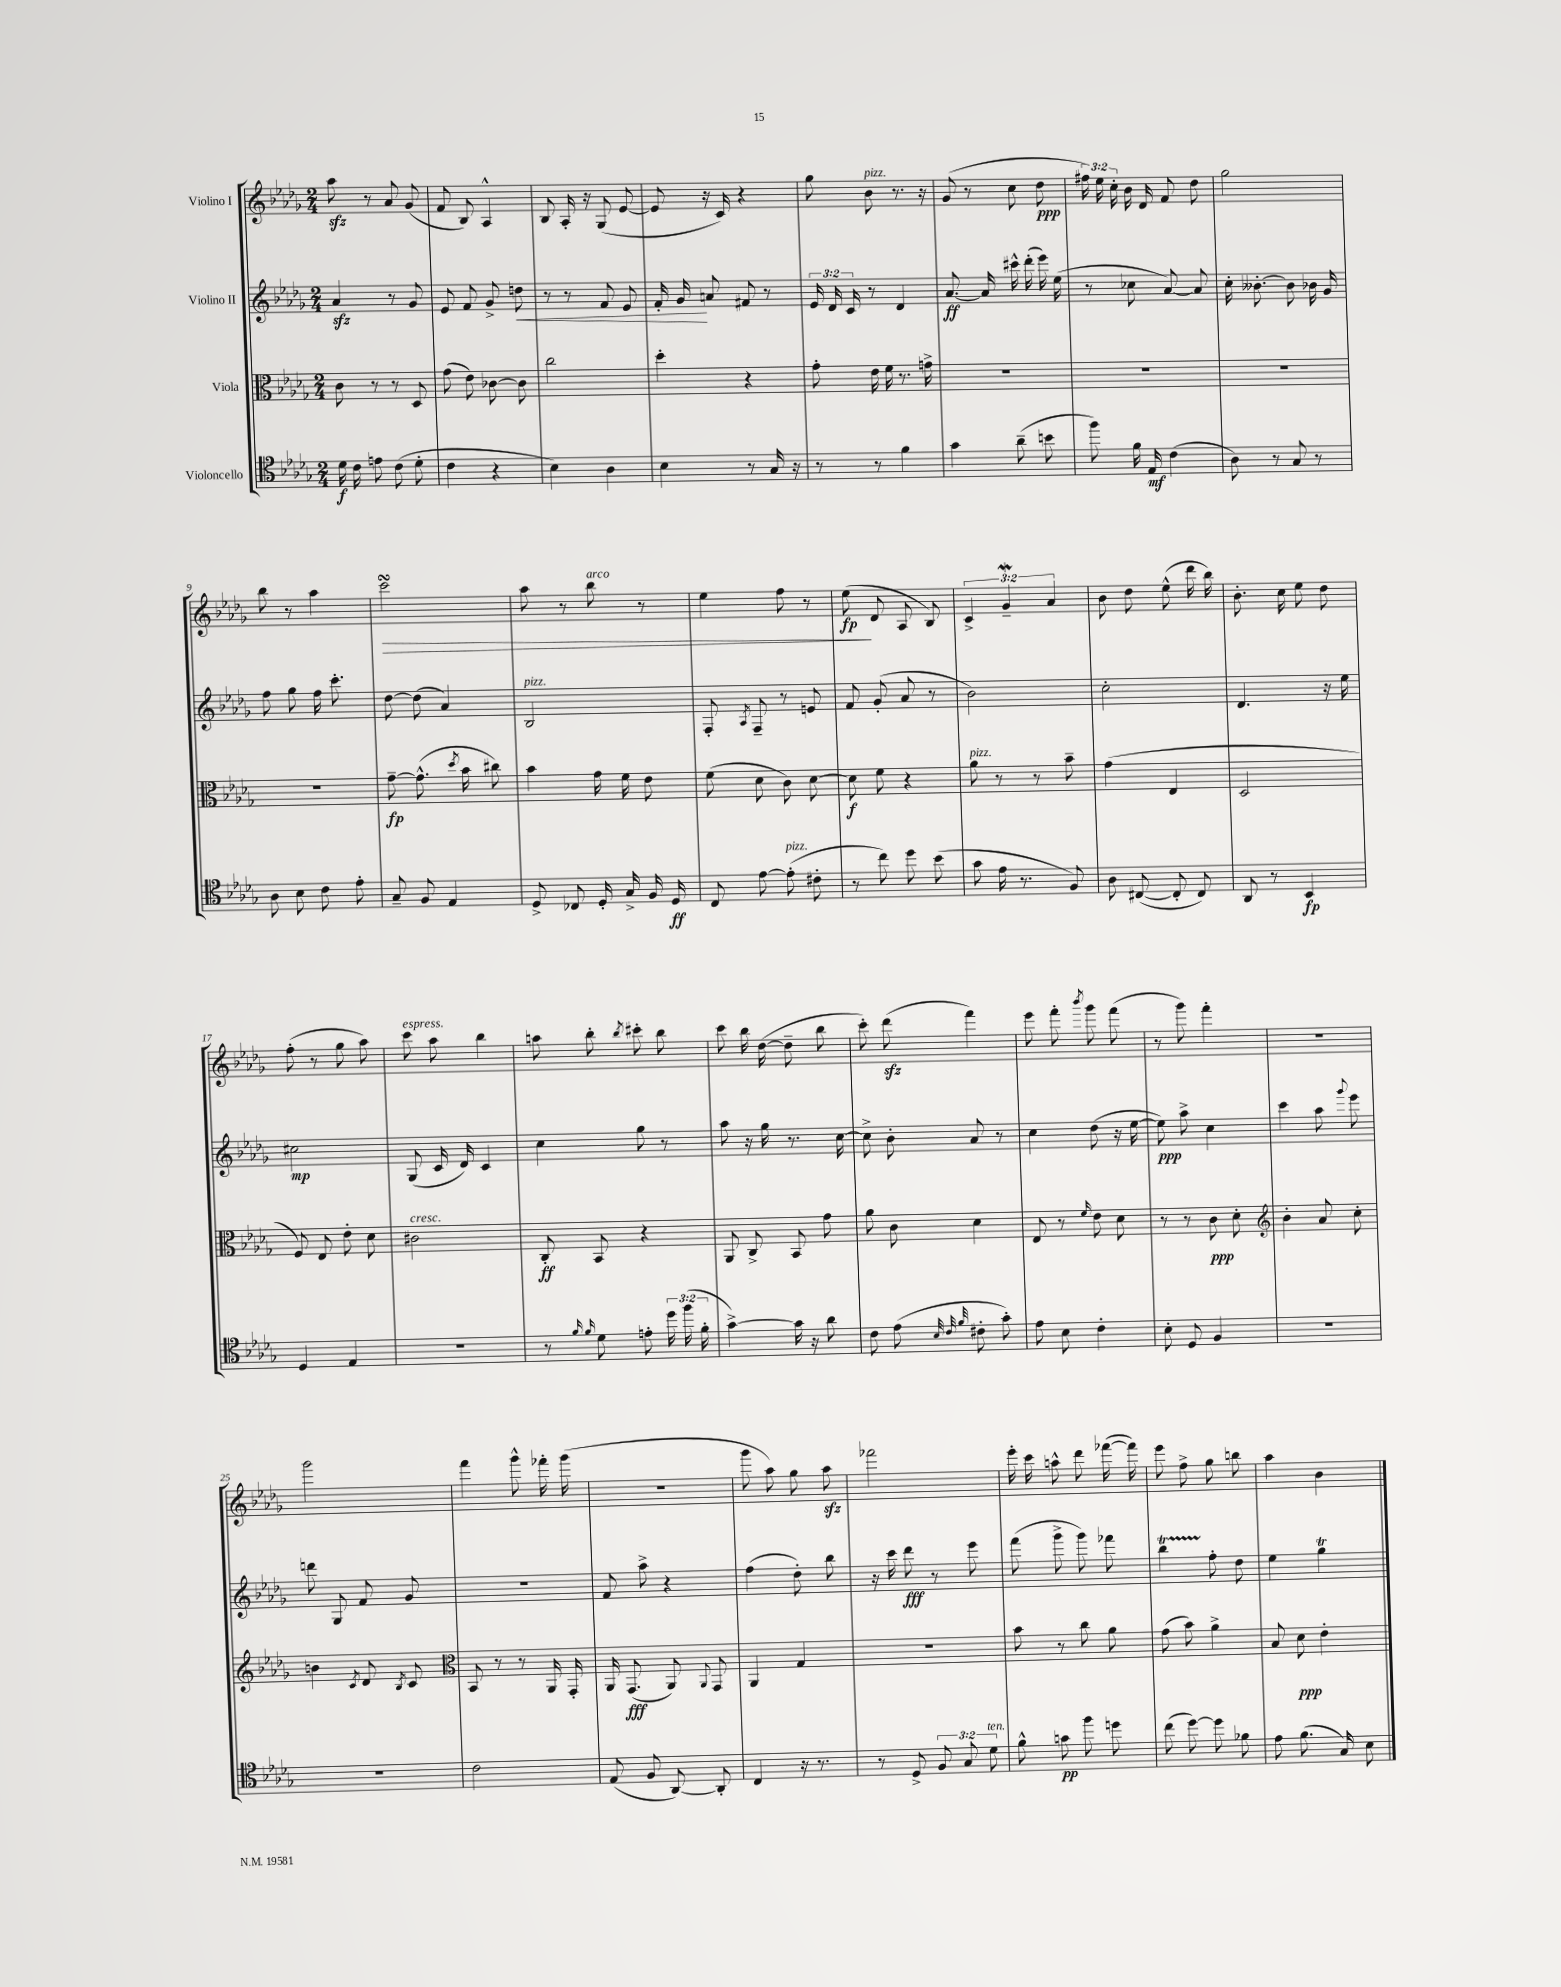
<<
\new StaffGroup <<
\new Staff = "s0" \with { instrumentName = "Violino I" } {
    \clef treble \key des \major \numericTimeSignature \time 2/4 \override Staff.TupletNumber.text = #tuplet-number::calc-fraction-text
    \autoBeamOff aes''8\sfz r8 aes'8 ges'8( |
    f'8 bes8) aes4-^ |
    bes8 aes16-. r16 ges8( ees'8~ |
    ees'8 r16 c'16) r4 |
    ges''8 bes'8^\markup { \italic "pizz." } r8. r16 |
    ges'8( r8 c''8 des''8\ppp |
    \tuplet 3/2 { fis''16) ees''16 c''16-. } bes'16 des'16 f'8 des''8 |
    ges''2 |
    bes''8 r8 aes''4 |
    c'''2\turn\> |
    aes''8 r8 bes''8^\markup { \italic "arco" } r8 |
    ees''4 f''8 r8 |
    ees''8\fp\!( des'8 aes8 bes8) |
    \tuplet 3/2 { c'4-> ges'4--\mordent aes'4 } |
    bes'8 des''8 ees''8-^( des'''16 bes''16) |
    bes'8.-. c''16 ees''8 des''8 |
    f''8-.( r8 ges''8 aes''8) |
    c'''8^\markup { \italic "espress." } aes''8 bes''4 |
    a''8 bes''8-. \acciaccatura { bes''8 } cis'''8-. bes''8 |
    c'''8 bes''16 des''16~( des''8-- bes''8 |
    c'''8-.) des'''8\sfz( f'''4) |
    ees'''8 f'''8-. \acciaccatura { bes'''8 } ges'''8 f'''8( |
    r8 ges'''8) f'''4-. |
    R2 |
    ges'''2 |
    f'''4 ges'''8-^ fes'''16-. ges'''16( |
    r2 |
    ges'''8 aes''8) ges''8 aes''8\sfz |
    fes'''2 |
    ees'''16-. c'''16 a''8-^ des'''8 fes'''16~( fes'''16) |
    ees'''8 f''8-> ges''8 b''8 |
    aes''4 bes'4 \bar "|." |
}
\new Staff = "s1" \with { instrumentName = "Violino II" } {
    \clef treble \key des \major \numericTimeSignature \time 2/4 \override Staff.TupletNumber.text = #tuplet-number::calc-fraction-text
    \autoBeamOff aes'4\sfz r8 ges'8 |
    ees'8 f'8 ges'8-> d''8\< |
    r8 r8 f'8 ees'8 |
    f'16-. ges'16\! a'8 fis'8 r8 |
    \tuplet 3/2 { ees'16 des'16 c'16 } r8 des'4 |
    aes'8.~\ff aes'16 cis'''16-^ des'''16-.( ees'''16) ees''16( |
    r8 ces''8 aes'8~) aes'8 |
    c''16-. beses'8.~-. beses'8 bes'16 ges'16 |
    f''8 ges''8 f''16 c'''8.-. |
    des''8~ des''8( aes'4) |
    bes2^\markup { \italic "pizz." } |
    f8-. \acciaccatura { aes8 } f8-- r8 e'8 |
    f'8 ges'8-.( aes'8 r8 |
    bes'2) |
    c''2-. |
    des'4. r16 ees''16 |
    cis''2\mp |
    ges8( c'16 des'16) c'4 |
    c''4 ges''8 r8 |
    aes''8 r16 ges''16 r8. c''16~ |
    c''8-> bes'8-. aes'8 r8 |
    c''4 des''8( r16 ees''16~ |
    ees''8\ppp) aes''8-> c''4 |
    c'''4 aes''8 \appoggiatura { ges'''8 } ees'''8 |
    d'''8 ges8 f'8 ges'8 |
    R2 |
    f'8 aes''8-> r4 |
    f''4( des''8-.) bes''8 |
    r16 c'''16 des'''8\fff r8 ees'''8 |
    f'''8( ges'''8-> ges'''8) fes'''8 |
    bes''4\startTrillSpan f''8-.\stopTrillSpan des''8 |
    ees''4 ges''4\trill \bar "|." |
}
\new Staff = "s2" \with { instrumentName = "Viola" } {
    \clef alto \key des \major \numericTimeSignature \time 2/4
    \autoBeamOff c'8 r8 r8 des8 |
    ges'8( ees'8) ces'8~ ces'8 |
    c''2 |
    des''4-. r4 |
    ges'8-. ees'16 f'16 r8. g'16-> |
    R2 |
    R2 |
    R2 |
    R2 |
    ges'8~--\fp ges'8.-^( \acciaccatura { des''8 } bes'16 cis''8) |
    bes'4 ges'16 f'16 ees'8 |
    f'8( des'8 c'8) des'8~ |
    des'8\f f'8 r4 |
    aes'8^\markup { \italic "pizz." } r8 r8 bes'8-- |
    ges'4( ees4 |
    des2 |
    f8) ees8 ees'8-. des'8 |
    cis'2^\markup { \italic "cresc." } |
    c8-.\ff bes,8 r4 |
    aes,8 c8-> bes,8 ges'8 |
    aes'8 c'8 des'4 |
    ees8 r8 \grace { f'16 } ees'8 des'8 |
    r8 r8 c'8\ppp des'8-. |
    \clef treble bes'4-. aes'8 c''8-. |
    b'4 \acciaccatura { c'8 } des'8 \acciaccatura { bes8 } c'8 |
    \clef alto bes,8 r8 r8 aes,16 ges,16-. |
    aes,16 ges,8.\fff( aes,8) \appoggiatura { aes,8 } ges,8 |
    aes,4 ges4 |
    r2 |
    bes'8 r8 c''8 aes'8 |
    ges'8( bes'8) aes'4-> |
    bes8 des'8\ppp ees'4-. \bar "|." |
}
\new Staff = "s3" \with { instrumentName = "Violoncello" } {
    \clef tenor \key des \major \numericTimeSignature \time 2/4 \override Staff.TupletNumber.text = #tuplet-number::calc-fraction-text
    \autoBeamOff des'16\f c'16 e'8 c'8( des'8-. |
    c'4 r4 |
    bes4) aes4 |
    bes4 r8 ges16 r16 |
    r8 r8 f'4 |
    ges'4 aes'8--( b'8 |
    f''8) f'16 ees16\mf c'4( |
    aes8) r8 ges8 r8 |
    aes8 bes8 c'8 ees'8-. |
    ges8-- f8 ees4 |
    des8-> ces8 des16-. ges16-> f16 des16\ff |
    c8 ees'8~ ees'8-.^\markup { \italic "pizz." }( cis'8-. |
    r8 c''8) des''8 bes'8( |
    ges'8 ees'16 r8. f8) |
    aes8 cis8~( cis8-. cis8) |
    aes,8 r8 bes,4\fp |
    des4 ees4 |
    R2 |
    r8 \grace { f'16 f'16 } des'8 e'8-. \tuplet 3/2 { des''16 f''16( f'16-. } |
    ges'4~->) ges'16 r16 aes'8 |
    c'8 ees'8( \grace { bes32 c'32 f'32 } cis'8-. ges'8-.) |
    ees'8 bes8 c'4-. |
    bes8-. des8 f4 |
    R2 |
    R2 |
    c'2 |
    ees8( f8 aes,8~) aes,8-. |
    c4 r16 r8. |
    r8 des8-> \tuplet 3/2 { f8 ges8 des'8^\markup { \italic "ten." } } |
    f'8-^ g'8\pp f''8 d''8 |
    c''8( des''8~) des''8 fes'8 |
    ees'8 f'8.( ges16) bes8 \bar "|." |
}
>>
>>
